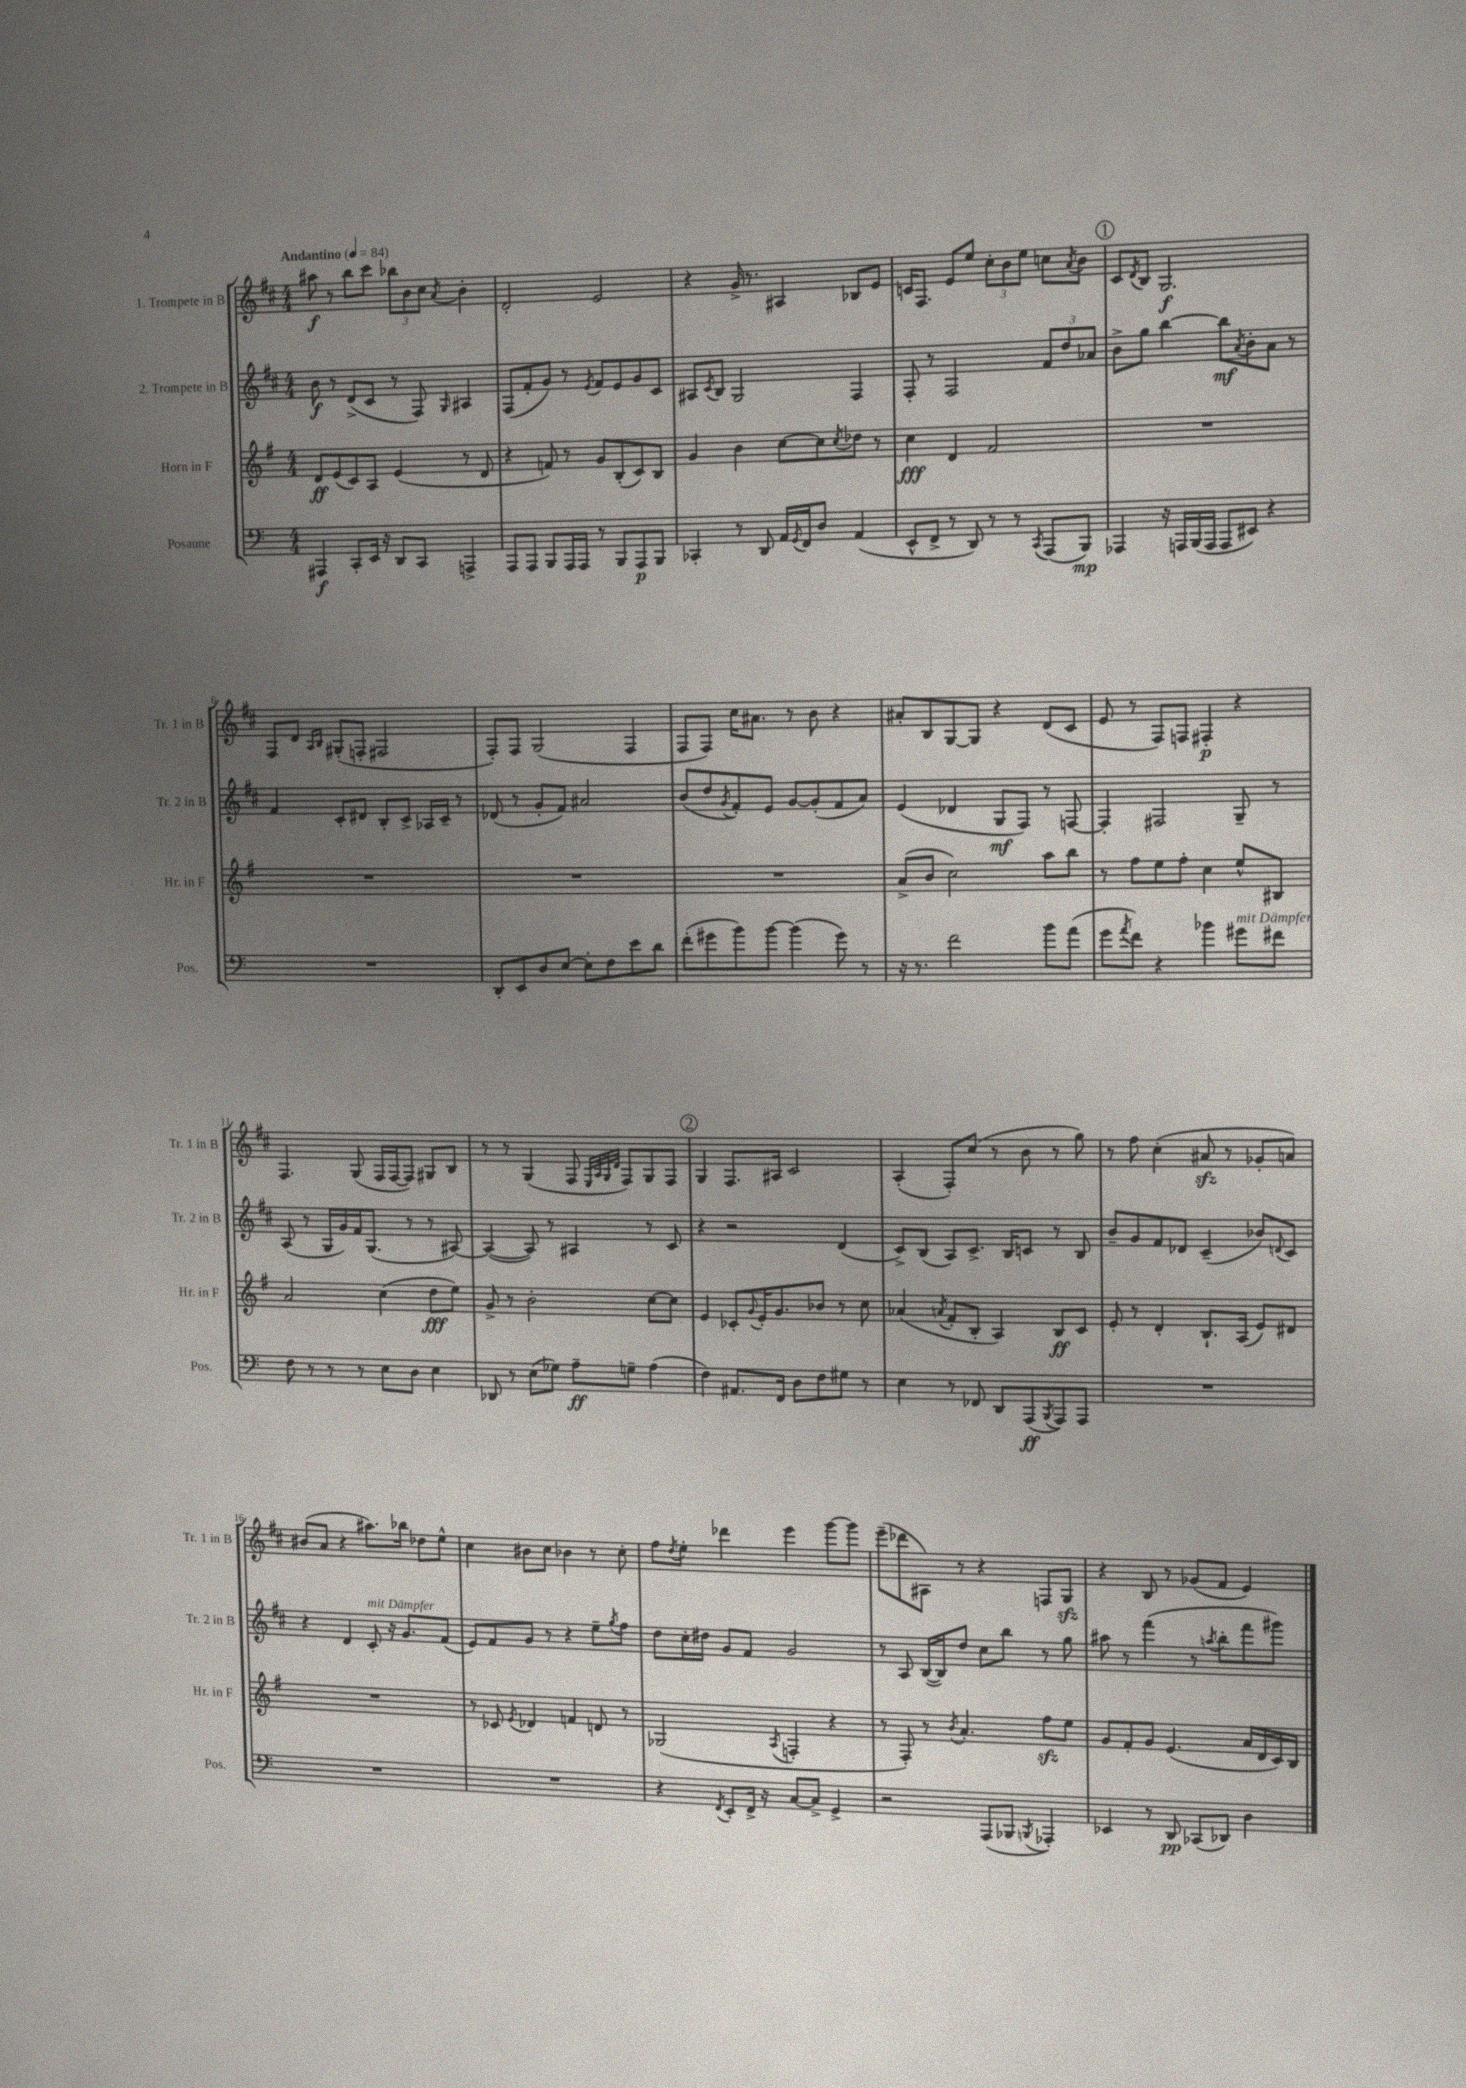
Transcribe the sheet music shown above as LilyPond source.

<<
\new StaffGroup <<
\new Staff = "s0" \with { instrumentName = "1. Trompete in B" shortInstrumentName = "Tr. 1 in B" } {
    \clef treble \key d \major \numericTimeSignature \time 4/4 \tempo "Andantino" 4 = 84
    ais''8\f r8 b''8 cis'''8 \tuplet 3/2 { bes''8 b'8 cis''8 } \acciaccatura { a'8 } b'4-. |
    d'2-. e'2 |
    r4 g'16-> r8. ais4 bes8 e'8 |
    c'16 fis8. e'8 e''8 \tuplet 3/2 { cis''8-. b'8 e''8 } c''8 \acciaccatura { a'8 } b'8 |
    \mark \markup { \circle "1" } cis'8 \acciaccatura { d'8 } b8 g2.\f |
    fis8 d'8 \grace { a16 b16 } gis8-.( f8-. fis2 |
    fis8-.) fis8 g2( fis4 |
    fis8 fis8) cis''16 ais'8. r8 b'8 r4 |
    ais'8-. b8 g8~ g8 r4 d'8( cis'8 |
    e'8 r8 fis8) f8 fis4-.\p r4 |
    fis4. g8( fis16 fis16~ fis8) gis8 b8 |
    r8 r8 g4( fis8 \grace { e32 a32 g32 d'32 } fis8) g8 fis8 |
    \mark \markup { \circle "2" } g4 fis8. ais16 cis'2 |
    a4-.( fis8-.) cis''8( r8 b'8 r8 g''8) |
    r8 fis''8 cis''4-.( ais'8\sfz r8 ges'8-. a'8) |
    bis'8( a'8 r4 ais''8.) bes''16 des''8 e''8-^ |
    cis''4 bis'8 cis''8 bes'4 r8 cis''8-. |
    fis''8 \acciaccatura { d''8 } e''8-. des'''4 e'''4 g'''8~ g'''8 |
    e'''8--( des'''8 ais8) r8 r4 f8 g8\sfz |
    r4 b8 r8 ges'8( fis'8 e'4) \bar "|." |
}
\new Staff = "s1" \with { instrumentName = "2. Trompete in B" shortInstrumentName = "Tr. 2 in B" } {
    \clef treble \key d \major \numericTimeSignature \time 4/4
    b'8\f r8 d'8->( cis'8 r8 fis8) \grace { g16 } ais4 |
    fis8( fis'8-. g'8) r8 \acciaccatura { e'8 } fis'8 e'8 g'8 cis'8 |
    ais8 \acciaccatura { cis'8 } b8 g2 fis4 |
    fis8-. r8 fis2 \tuplet 3/2 { fis'8 d''8 aes'8 } |
    \mark \markup { \circle "1" } b'8-> g''8 b''4~ b''8\mf \acciaccatura { a'8 } b'8-. a'8 r8 |
    fis'4 cis'8-. dis'8 b8-. cis'8-> aes16 cis'16-- r8 |
    des'8( r8 g'8-. fis'8) ais'2 |
    b'8( d''8 \acciaccatura { g'8 } fis'8-.) e'8 g'8~ g'8-.( fis'8 a'8) |
    e'4( des'4 g8\mf fis8) r8 f8~ |
    f4-. fis2 g8-- r8 |
    a8( r8 g16 g'16) fis'16 g8.( r8 r8 ais8~) |
    ais4~( ais8) r8 ais4 r8 cis'8 |
    \mark \markup { \circle "2" } r4 r2 d'4( |
    cis'8->) b8( a8) cis'8.-> b16 c'8 r8 b8 |
    b'8-- g'8 fis'8 des'8 cis'4--( bes'8) \appoggiatura { d'8 } cis'8 |
    r4 d'4 cis'8-.^\markup { \italic "mit Dämpfer" } r16 g'8. fis'8( |
    e'8) fis'8 g'8 r8 r4 e''8-- \acciaccatura { g''8 } fis''8 |
    d''8 cis''16-. dis''16 g'8 fis'8 g'2 |
    r8 a8 b16~( b16) d''8 cis''8 b''8 r8 g''8 |
    ais''8 r8 fis'''4( r8 \acciaccatura { a''8 } b''8-. fis'''8 gis'''8) \bar "|." |
}
\new Staff = "s2" \with { instrumentName = "Horn in F" shortInstrumentName = "Hr. in F" } {
    \clef treble \key g \major \numericTimeSignature \time 4/4
    d'8\ff e'8( c'8) a8 e'4( r8 d'8 |
    r4 f'8) r8 g'8 b8-.( c'8) b8 |
    g'4 b'4 c''8~ c''8 \acciaccatura { c''8 } des''8 r8 |
    c''4\fff d'4 fis'2 |
    \mark \markup { \circle "1" } R1 |
    R1 |
    R1 |
    R1 |
    a'8->( b'8 c''2) a''8 b''8 |
    r8 fis''8 e''8 fis''8-. c''4 e''8-^ bis8 |
    a'2 c''4( d''8\fff e''8) |
    g'8-> r8 b'2-. c''8~ c''8 |
    \mark \markup { \circle "2" } e'4 ces'8-. \appoggiatura { g'8 } e'16-. g'8. bes'8 r8 c''8 |
    aes'4( \acciaccatura { a'8 } fis'8-. b8-. a4) b8\ff c'8 |
    e'8-. r8 d'4-. b8.-! a16( e'8) dis'8 |
    R1 |
    r8 ces'8 \acciaccatura { e'8 } des'4 f'4 d'8 r8 |
    ges2( \acciaccatura { a8 } f4-. r4 |
    r8 fis8-.) r8 \acciaccatura { b'8 } a'4.-. fis''8\sfz e''8 |
    g'8 fis'8-. g'8 e'4.( a'16 d'16 c'16) b16 \bar "|." |
}
\new Staff = "s3" \with { instrumentName = "Posaune" shortInstrumentName = "Pos." } {
    \clef bass \key c \major \numericTimeSignature \time 4/4
    ais,,4\f c,8-. e,16 r16 d,8 c,8 a,,4-> |
    a,,8 a,,8 b,,8 a,,16 a,,16 r8 b,,8 a,,8\p b,,8 |
    ces,4-. r8 d,8 a,16 \acciaccatura { g,8 } f,16 d8 a,4( |
    e,8-^ f,8-> r8 d,8) r8 r8 \acciaccatura { c,8 } a,,8( b,,8\mp) |
    \mark \markup { \circle "1" } aes,,4 r16 a,,16 b,,16( a,,16 a,,8 eis,8) r4 |
    R1 |
    d,8-. e,8 d8 e8~ e8-. f8 e'8 d'8 |
    f'8-.( gis'8 b'8) b'8~ b'4( gis'8) r8 |
    r16 r8. f'2 b'8 a'8( |
    g'8 \acciaccatura { a'8 } f'8) r4 bes'4 gis'8^\markup { \italic "mit Dämpfer" } fis'8 |
    f8 r8 r8 r8 e8 d8 e4 |
    des,8 r8 e8( ges8) a8--\ff g8-- a4( |
    \mark \markup { \circle "2" } f4) ais,8. f,16 d8 f8 gis8 r8 |
    e4 r8 fes,8 d,8 a,,8\ff( \acciaccatura { b,,8 } a,,8) a,,8 |
    R1 |
    R1 |
    R1 |
    r4 \acciaccatura { f,8 } e,8-. f,16-> r16 c8~ c8-> g,4-> |
    r2 a,,8( bes,,8 \acciaccatura { b,,8 } aes,,4-.) |
    ees,4 r8 d,8\pp ces,8( des,8) d4 \bar "|." |
}
>>
>>
